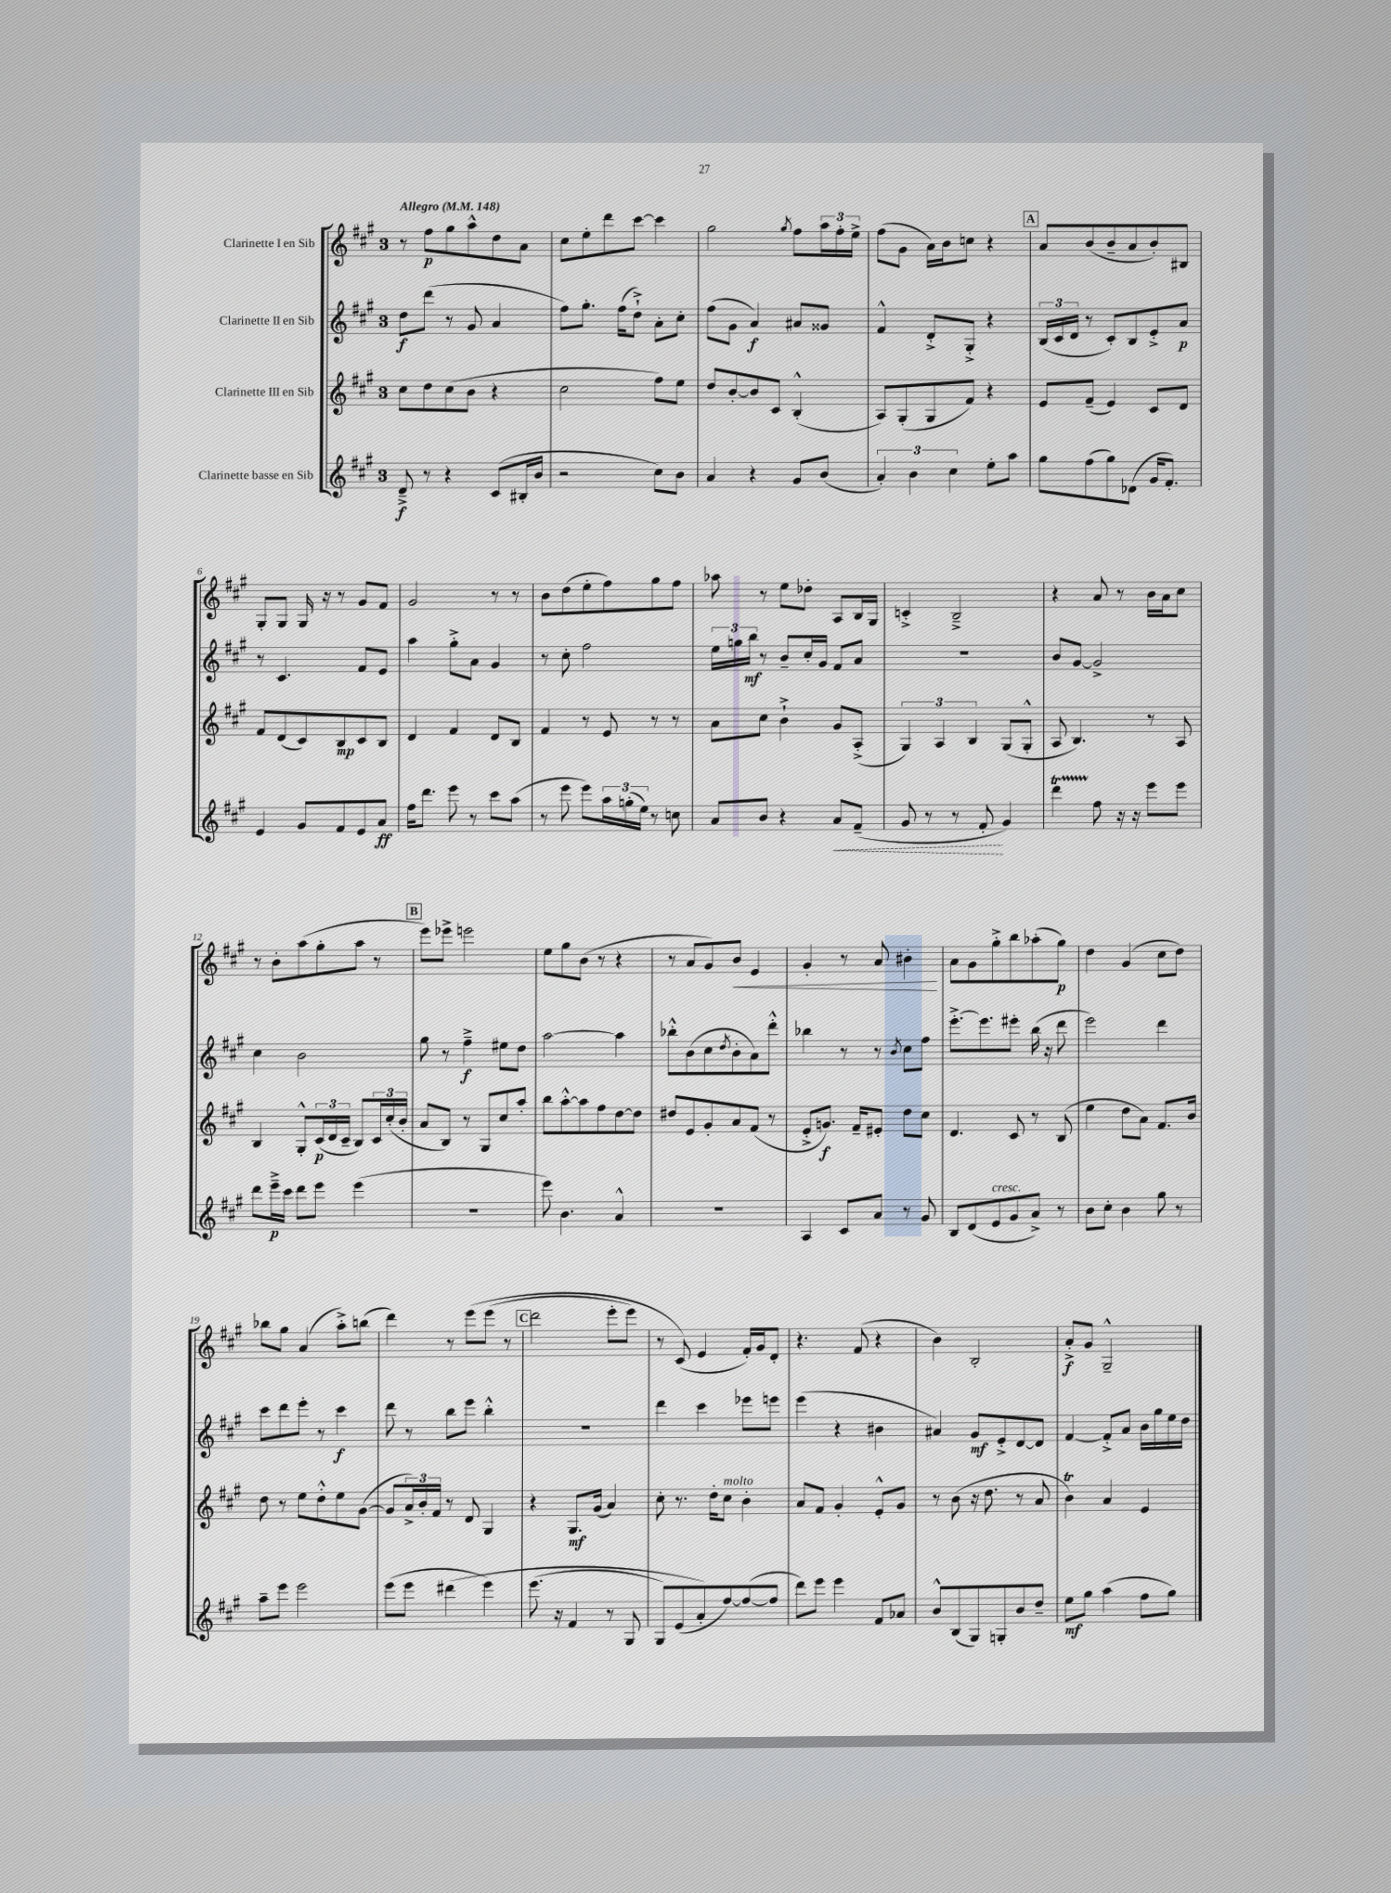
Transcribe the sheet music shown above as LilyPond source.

<<
\new StaffGroup <<
\new Staff = "s0" \with { instrumentName = "Clarinette I en Sib" } {
    \clef treble \key a \major \once \override Staff.TimeSignature.style = #'single-digit \time 3/4 \tempo "Allegro" 4 = 148
    r8 fis''8\p gis''8 a''8-^ d''8 a'8 |
    cis''8 e''8-. d'''8 cis'''8~ cis'''4 |
    gis''2 \acciaccatura { gis''8 } fis''8 \tuplet 3/2 { a''16 fis''16-. e''16-> } |
    fis''8( gis'8 a'16) b'16 c''8 r4 |
    \mark \markup { \box "A" } a'8 b'8( b'8-- a'8 b'8-.) bis8 |
    gis8-. gis8 gis16 r16 r8 gis'8 fis'8 |
    gis'2 r8 r8 |
    b'8 d''8( e''8-. fis''8) gis''8 fis''8 |
    aes''8 r8 e''8 des''8-. a8 b16 gis16 |
    c'4-.-> b2---> |
    r4 a'8 r8 b'16 a'16 cis''8 |
    r8 b'8-. a''8( gis''8-. a''8 r8 |
    \mark \markup { \box "B" } e'''8) ees'''8-> e'''2 |
    e''8 gis''8 b'8( r8 r4 |
    r8 a'8 gis'8) b'8\< e'4 |
    gis'4-. r8 a'8 bis'4-.\! |
    a'8 gis'8 gis''8-.-> b''8 aes''8-.( gis''8\p) |
    d''4 gis'4( cis''8 d''8) |
    bes''8 gis''8 a'4( a''8-.->) b''8( |
    d'''4) r8 e'''8\( e'''8( r8 |
    \mark \markup { \box "C" } d'''2 e'''8-. e'''8) |
    r8 cis'8(\) e'4 fis'16-.) gis'16 d'8-. |
    r4. fis'8( r4 |
    b'4) b2-. |
    a'8-.->\f gis'8 gis2---^ \bar "|." |
}
\new Staff = "s1" \with { instrumentName = "Clarinette II en Sib" } {
    \clef treble \key a \major \once \override Staff.TimeSignature.style = #'single-digit \time 3/4
    d''8\f d'''8( r8 gis'8 a'4 |
    fis''8) gis''8.-. fis''16( d''8-!->) a'8-. cis''8-. |
    fis''8( gis'8 a'4\f) ais'8 gisis'8 |
    fis'4-^ d'8-.-> gis8-.-> r4 |
    \mark \markup { \box "A" } \tuplet 3/2 { b16( cis'16 d'16 } r8 cis'8-.) b8 e'8-.-> a'8\p |
    r8 cis'4. fis'8 e'8 |
    a''4 gis''8-.-> a'8 gis'4 |
    r8 cis''8-. fis''2 |
    \tuplet 3/2 { e''16 g''16 b''16\mf } r8 b'8-- cis''16-. gis'16 fis'8 a'8 |
    R2. |
    b'8 gis'8~ gis'2-> |
    cis''4 b'2 |
    \mark \markup { \box "B" } gis''8 r8 fis''4--->\f eis''8 d''8 |
    a''2~ a''4 |
    bes''8-.-^ b'8( cis''8 \acciaccatura { d''8 } b'8-. a'8) d'''8-.-^ |
    bes''4 r8 r8 \acciaccatura { b'8 } cis''8 fis''8 |
    e'''8.~-.-> e'''8. eis'''8-. b''16( r16 d'''8 |
    e'''2) d'''4 |
    cis'''8 d'''8 e'''8-. r8 cis'''4\f |
    d'''8 r8 b''8 e'''8 b''4-.-^ |
    \mark \markup { \box "C" } R2. |
    d'''4 cis'''4 ees'''8 e'''8 |
    e'''4( r4 bis'4 |
    ais'4) gis'8\mf e'8-.-> d'8~ d'8 |
    fis'4~ fis'8-.-> a'8 b'16 gis''16 e''16 d''16 \bar "|." |
}
\new Staff = "s2" \with { instrumentName = "Clarinette III en Sib" } {
    \clef treble \key a \major \once \override Staff.TimeSignature.style = #'single-digit \time 3/4
    cis''8 d''8 cis''8( b'8 r4 |
    cis''2 fis''8) e''8 |
    d''8 b'8~-. b'8 cis'8 b4-.-^( |
    a8) gis8-.( gis8 fis'8) r4 |
    \mark \markup { \box "A" } e'8 fis'8--( e'4) cis'8 d'8 |
    fis'8 d'8( cis'8) b8\mp cis'8 b8 |
    d'4 fis'4 d'8 b8 |
    fis'4 r8 e'8 r8 r8 |
    a'8 cis''8 b'4-!-> gis'8 a8-.->( |
    \tuplet 3/2 { gis4) a4 b4 } gis8( gis8-.-^ |
    a8 b4.) r8 a8 |
    b4 gis8-.-^ \tuplet 3/2 { cis'16\p( d'16 cis'16-- } b8) \tuplet 3/2 { cis'16 cis''16-.( b'16-. } |
    \mark \markup { \box "B" } a'8 b8) r8 gis8 cis''8 a''8-. |
    b''8 a''8~-.-^ a''8 fis''8 d''8~ d''8 |
    dis''8 e'8 gis'8-. a'8 fis'8( r8 |
    e'8-.-> g'8.\f) fis'16-- eis'8-. d''8 cis''8 |
    d'4. cis'8 r8 b8( |
    e''4 d''8 a'8) fis'8. b'16 |
    d''8 r8 e''8 d''8-.-^ e''8 gis'8~( |
    gis'8 \tuplet 3/2 { a'16->) b'16-. fis'16 } r8 d'8 gis4 |
    \mark \markup { \box "C" } r4 gis8.\mf gis'16( a'4) |
    cis''8-. r8. d''16-. cis''8^\markup { \italic "molto" } b'4-. |
    a'8 fis'8 gis'4-. e'8-.-^ gis'8 |
    r8 b'8( r16 d''8. r8 a'8 |
    b'4\trill) a'4 e'4 \bar "|." |
}
\new Staff = "s3" \with { instrumentName = "Clarinette basse en Sib" } {
    \clef treble \key a \major \once \override Staff.TimeSignature.style = #'single-digit \time 3/4
    d'8--->\f r8 r4 cis'8( bis16-. b'16 |
    r2 cis''8) b'8 |
    a'4 r4 gis'8 b'8( |
    \tuplet 3/2 { a'4-.) b'4 cis''4 } e''8-. a''8 |
    \mark \markup { \box "A" } gis''8 fis''8( gis''8) des'8( gis'16 fis'8.-.) |
    e'4 gis'8 fis'8 e'8 a'8\ff |
    fis''16 d'''8. e'''8 r8 cis'''8 a''8( |
    r8 e'''8 e'''8) \tuplet 3/2 { a''16 g''16-.( e''16) } r8 c''8 |
    a'8 b'8 r4 \once \override Hairpin.style = #'dashed-line a'8\< fis'8--( |
    gis'8 r8 r8 fis'8-.\! gis'4) |
    d'''4\startTrillSpan fis''8\stopTrillSpan r16 r16 e'''8 e'''8 |
    d'''8 e'''16--->\p cis'''16 d'''8 e'''8 e'''4( |
    \mark \markup { \box "B" } R2. |
    e'''8) b'4. a'4-^ |
    r2. |
    a4 cis'8 a'8 r8 gis'8 |
    b8 d'8( e'8^\markup { \italic "cresc." } gis'8 a'8->) r8 |
    b'8 cis''8-. b'4 gis''8 r8 |
    a''8-- e'''8 e'''2 |
    e'''8( e'''8 dis'''4\( e'''4) |
    \mark \markup { \box "C" } e'''8.( r16 fis'4 r8 gis8 |
    gis8) e'8( a'8-.\) fis''8~) fis''8~( fis''8 |
    d'''8) e'''8 e'''4 fis'8 aes'8 |
    b'8-^ b8( gis8) g8-. b'8 d''8-- |
    e''8\mf gis''8 a''4( fis''8 gis''8) \bar "|." |
}
>>
>>
